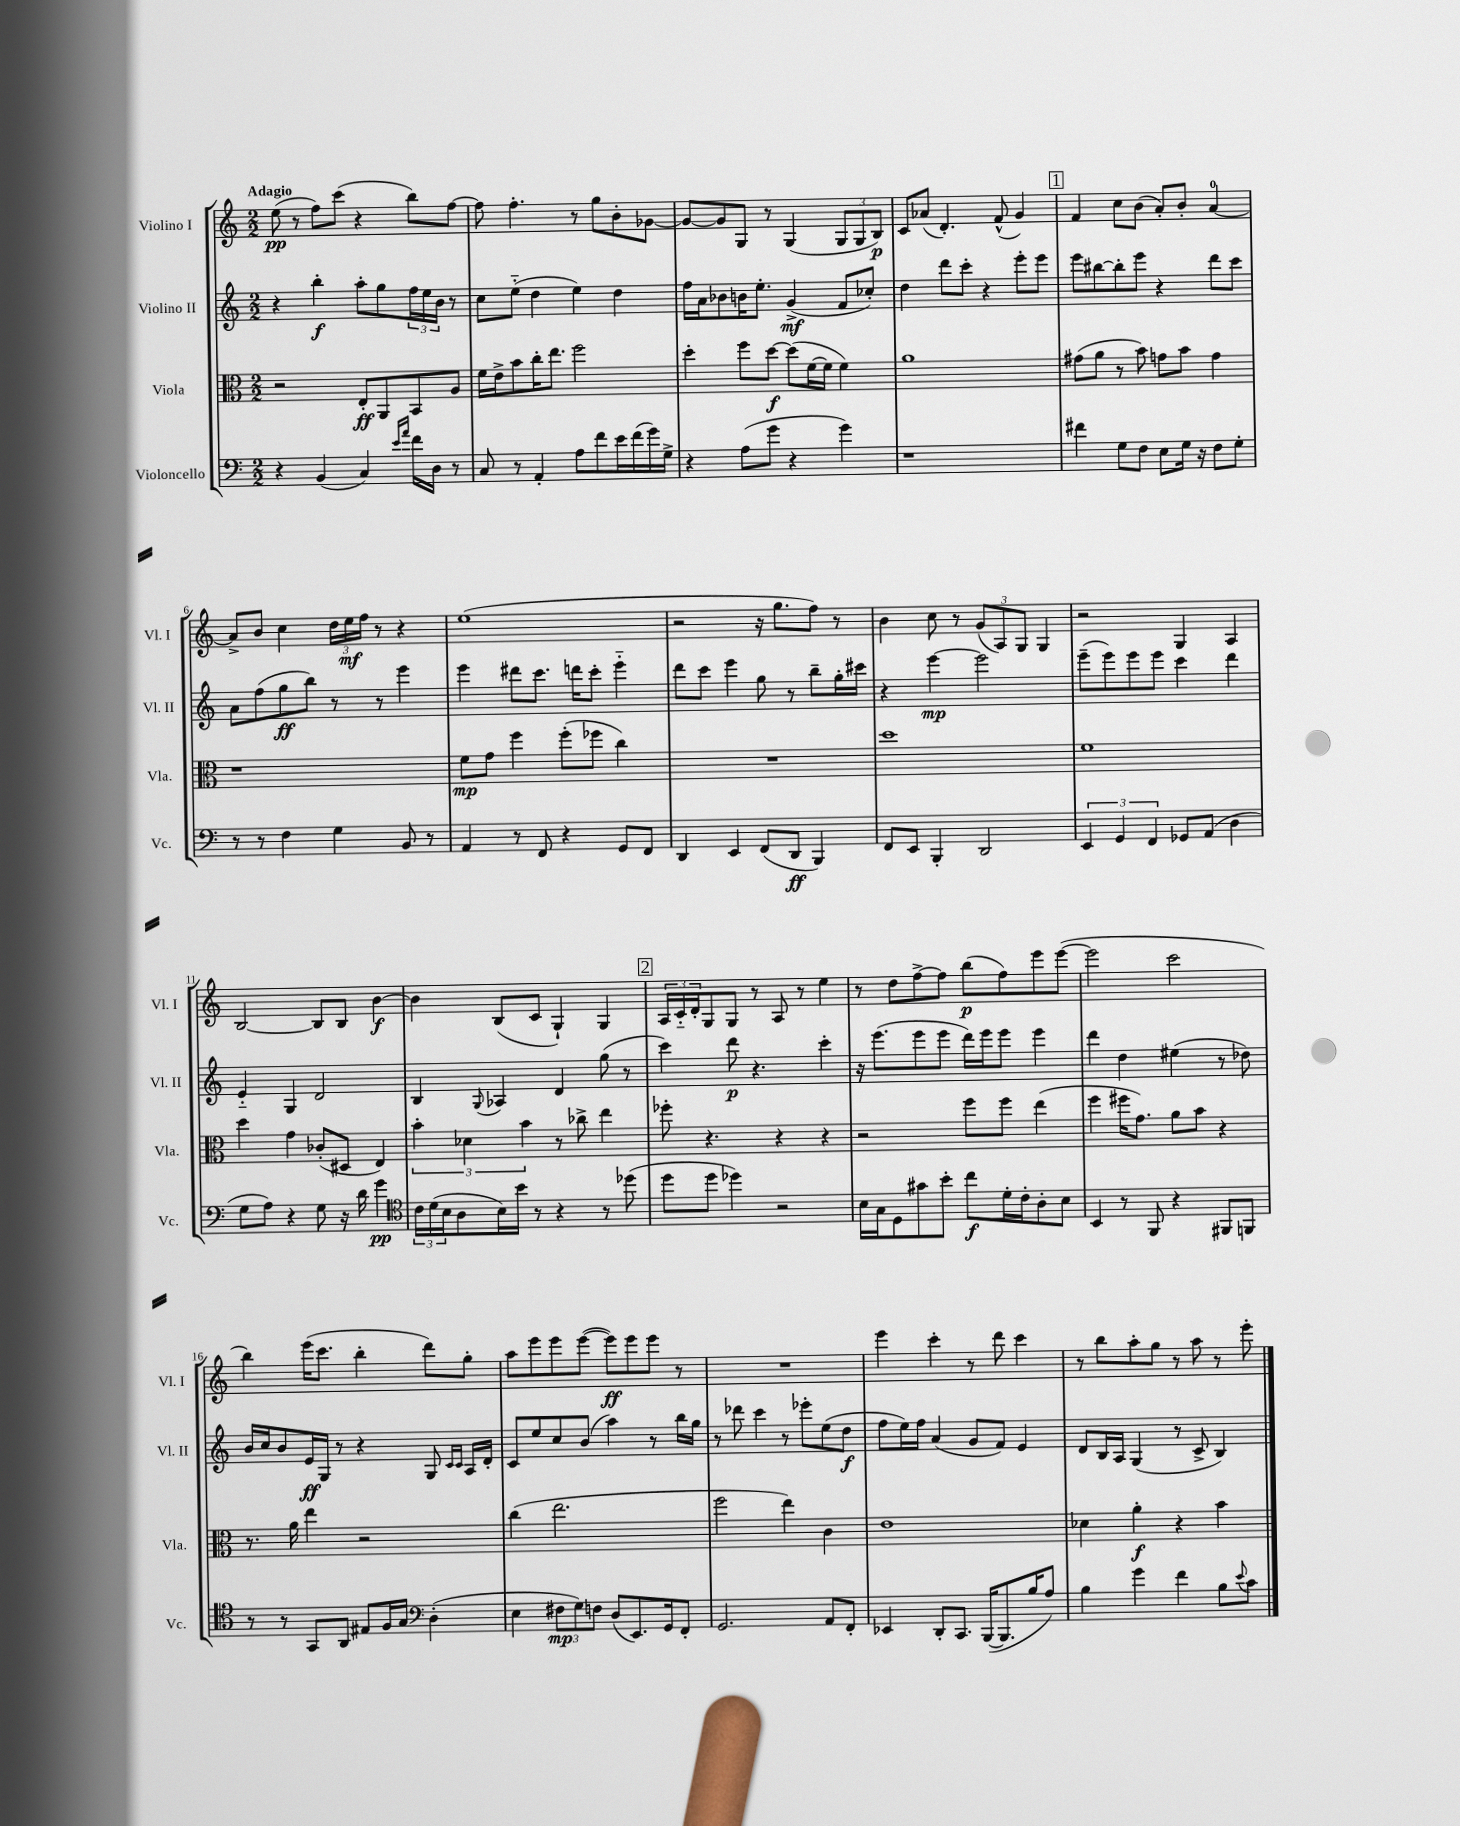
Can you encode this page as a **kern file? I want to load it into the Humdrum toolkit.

**kern	**dynam	**kern	**dynam	**kern	**dynam	**kern	**dynam
*part4	*part4	*part3	*part3	*part2	*part2	*part1	*part1
*staff4	*staff4	*staff3	*staff3	*staff2	*staff2	*staff1	*staff1
*I"Violoncello	*	*I"Viola	*	*I"Violino II	*	*I"Violino I	*
*I'Vc.	*	*I'Vla.	*	*I'Vl. II	*	*I'Vl. I	*
*clefF4	*	*clefC3	*	*clefG2	*	*clefG2	*
*k[]	*	*k[]	*	*k[]	*	*k[]	*
*M2/2	*	*M2/2	*	*M2/2	*	*M2/2	*
=1	=1	=1	=1	=1	=1	=1	=1
!	!	!	!	!	!	!LO:TX:a:B:t=Adagio	!
4r	.	2r	.	4r	.	(8ee\	pp
.	.	.	.	.	.	8r	.
(4BB/	.	.	.	4bb'\	f	8ff\L)	.
.	.	.	.	.	.	(8ccc\J	.
4C/)	.	8E'/L	ff	8aa'\L	.	4r	.
.	.	8AA/	.	8gg\	.	.	.
16qqe/LL	.	.	.	.	.	.	.
16qqa/JJ	.	.	.	.	.	.	.
16f\LL	.	8BB/	.	24ff\L	.	8bb\L)	.
.	.	.	.	24ee\	.	.	.
16D\JJ	.	.	.	.	.	.	.
.	.	.	.	24b\JJ	.	.	.
8r	.	8A/J	.	8r	.	[8ff\J	.
=2	=2	=2	=2	=2	=2	=2	=2
8C/	.	16f\LL	.	8cc\L	.	8ff\]	.
.	.	16e^\J	.	.	.	.	.
8r	.	8b\	.	(8ee\J	.	4.ff'\	.
4AA'/	.	16cc'\K	.	4dd\	.	.	.
.	.	8.ee\J	.	.	.	.	.
8A\L	.	2ff\	.	4ee\)	.	8r	.
8f\	.	.	.	.	.	8gg\L	.
16e\L	.	.	.	4dd\	.	8b'\	.
(16f\	.	.	.	.	.	.	.
16g\)	.	.	.	.	.	[8g-X\J	.
16G^\JJ	.	.	.	.	.	.	.
=3	=3	=3	=3	=3	=3	=3	=3
4r	.	4dd'\	.	16ff\LL	.	8g-/L_	.
.	.	.	.	16a\J	.	.	.
.	.	.	.	8b-X\	.	8g-/]	.
(8A\L	.	8ff\L	.	16bn\K	.	8G/J	.
.	.	.	.	8.ee'\J	.	.	.
8g\J	.	[8dd\J	f	.	.	8r	.
4r	.	(8dd\L]	.	(4g^/	mf	(4G/	.
.	.	[16f\L	.	.	.	.	.
.	.	16f\JJ]	.	.	.	.	.
4g\)	.	4f\)	.	8f/L	.	12G/L	.
.	.	.	.	.	.	12G/	.
.	.	.	.	8cc-X'/J)	.	.	.
.	.	.	.	.	.	12B/J)	p
=4	=4	=4	=4	=4	=4	=4	=4
1r	.	1a	.	4dd\	.	8c/L	.
.	.	.	.	.	.	(8a-X/J	.
.	.	.	.	8ddd\L	.	4.d'/)	.
.	.	.	.	8ccc'\J	.	.	.
.	.	.	.	4r	.	.	.
.	.	.	.	.	.	(8f^^/	.
.	.	.	.	8eee'\L	.	4g/)	.
.	.	.	.	8eee\J	.	.	.
!!LO:REH:place=s1:t=1
=5	=5	=5	=5	=5	=5	=5	=5
4f#X\	.	(8g#X\L	.	8eee\L	.	4f/	.
.	.	8a\J	.	[8bb#X\	.	.	.
8G\L	.	8r	.	8bb#'\]	.	8cc\L	.
8F\J	.	8b\)	.	8eee\J	.	(8b\J	.
8E\L	.	8gn\L	.	4r	.	8a'/L)	.
16G\Jk	.	8b\J	.	.	.	8b'/J	.
16r	.	.	.	.	.	.	.
8F\L	.	4g\	.	8ddd\L	.	[4a/	.
8G'\J	.	.	.	8ccc\J	.	.	.
!!LO:LB:g=z
=6	=6	=6	=6	=6	=6	=6	=6
8r	.	1r	.	8a\L	.	8a^/L]	.
8r	.	.	.	(8ff\	.	8b/J	.
4F\	.	.	.	8gg\	ff	4cc\	.
.	.	.	.	8bb\J)	.	.	.
4G\	.	.	.	8r	.	24dd\LL	.
.	.	.	.	.	.	24ee\	mf
.	.	.	.	.	.	24ff\JJ	.
.	.	.	.	8r	.	8r	.
8BB/	.	.	.	4eee\	.	4r	.
8r	.	.	.	.	.	.	.
=7	=7	=7	=7	=7	=7	=7	=7
4AA/	.	8f\L	mp	4eee\	.	(1ee	.
.	.	8g\J	.	.	.	.	.
8r	.	4ff\	.	8ddd#X\L	.	.	.
8FF/	.	.	.	8.ccc\J	.	.	.
4r	.	(8ff'\L	.	.	.	.	.
.	.	.	.	16dddn\KL	.	.	.
.	.	8ff-X\J	.	8ccc'\J	.	.	.
8GG/L	.	4cc\)	.	4eee\	.	.	.
8FF/J	.	.	.	.	.	.	.
=8	=8	=8	=8	=8	=8	=8	=8
4DD/	.	1r	.	8ddd\L	.	2r	.
.	.	.	.	8ccc\J	.	.	.
4EE/	.	.	.	4eee\	.	.	.
(8FF/L	.	.	.	8gg\	.	16r	.
.	.	.	.	.	.	8.gg\L	.
8DD/J	ff	.	.	8r	.	.	.
4BBB/)	.	.	.	8bb~\L	.	8ff\J)	.
.	.	.	.	16gg'\L	.	8r	.
.	.	.	.	16ccc#X\JJ	.	.	.
=9	=9	=9	=9	=9	=9	=9	=9
8FF/L	.	1dd	.	4r	.	4b\	.
8EE/J	.	.	.	.	.	.	.
4BBB'/	.	.	.	[4eee\	mp	8cc\	.
.	.	.	.	.	.	8r	.
2DD/	.	.	.	2eee\]	.	(12g/L	.
.	.	.	.	.	.	12A/)	.
.	.	.	.	.	.	12G/J	.
.	.	.	.	.	.	4G/	.
=10	=10	=10	=10	=10	=10	=10	=10
6EE/	.	1f	.	(8eee~\L	.	2r	.
.	.	.	.	8eee\)	.	.	.
6GG/	.	.	.	.	.	.	.
.	.	.	.	8eee\	.	.	.
6FF/	.	.	.	.	.	.	.
.	.	.	.	8eee\J	.	.	.
8GG-X/L	.	.	.	4ccc\	.	4G/	.
(8AA/J	.	.	.	.	.	.	.
4D\	.	.	.	4ddd\	.	4A/	.
!!LO:LB:g=z
=11	=11	=11	=11	=11	=11	=11	=11
8G\L	.	4dd\	.	4e/	.	[2B/	.
8A\J)	.	.	.	.	.	.	.
4r	.	4g\	.	4G/	.	.	.
8G\	.	(8c-X'/L	.	2d/	.	8B/L]	.
16r	.	8D#X/J	.	.	.	8B/J	.
16d\	.	.	.	.	.	.	.
4g\	pp	4E/)	.	.	.	[4b\	f
=12	=12	=12	=12	=12	=12	=12	=12
*clefC4	*	*	*	*	*	*	*
24c\LL	.	6b'\	.	4B/	.	4b\]	.
(24d\	.	.	.	.	.	.	.
24B\J	.	.	.	.	.	.	.
8A\	.	.	.	.	.	.	.
.	.	6d-X\	.	.	.	.	.
.	.	.	.	8qqG/	.	.	.
16B\L)	.	.	.	4A-X/	.	(8B/L	.
16b\JJ	.	.	.	.	.	.	.
.	.	6b\	.	.	.	.	.
8r	.	.	.	.	.	8c/J	.
4r	.	8r	.	4d/	.	4G`/)	.
.	.	8cc-X^\	.	.	.	.	.
8r	.	4ee\	.	(8gg\	.	4G/	.
(8dd-X\	.	.	.	8r	.	.	.
!!LO:REH:place=s1:t=2
=13	=13	=13	=13	=13	=13	=13	=13
8dd\L	.	8ff-X'\	.	4ccc\)	.	24A/LL	.
.	.	.	.	.	.	24c/	.
.	.	.	.	.	.	24d'/J	.
8dd\J	.	4.r	.	.	.	8G/	.
4dd-X\)	.	.	.	8ddd\	p	8G/J	.
.	.	.	.	4.r	.	8r	.
2r	.	4r	.	.	.	8A/	.
.	.	.	.	.	.	8r	.
.	.	4r	.	4ccc'\	.	4ee\	.
=14	=14	=14	=14	=14	=14	=14	=14
16B\LL	.	2r	.	16r	.	8r	.
16G\J	.	.	.	(8.eee\L	.	.	.
8D\	.	.	.	.	.	8dd\L	.
8g#X\	.	.	.	8eee\	.	[8ff^\	.
8b'\J	.	.	.	8eee\J	.	8ff\J]	.
8cc\L	f	8ff\L	.	16ddd\LL)	.	(8bb\L	p
.	.	.	.	16eee\J	.	.	.
16d'\L	.	8ff\J	.	8eee\J	.	8ff\)	.
16c'\J	.	.	.	.	.	.	.
8A'\	.	(4ee\	.	4eee\	.	8eee\	.
8B\J	.	.	.	.	.	([8eee\J	.
=15	=15	=15	=15	=15	=15	=15	=15
4BB/	.	4ff\	.	4ddd\	.	2eee\]	.
8r	.	16ff#X\KL	.	4dd\	.	.	.
.	.	8.g\J)	.	.	.	.	.
8FF/	.	.	.	.	.	.	.
4r	.	8a\L	.	(4ee#X\	.	2ccc\	.
.	.	8b\J	.	.	.	.	.
8FF#X/L	.	4r	.	8r	.	.	.
8FFn/J	.	.	.	8dd-X\)	.	.	.
!!LO:LB:g=z
=16	=16	=16	=16	=16	=16	=16	=16
8r	.	8.r	.	16b/LL	.	4bb\)	.
.	.	.	.	16cc/J	.	.	.
8r	.	.	.	8b/	.	.	.
.	.	16a\	.	.	.	.	.
8GG/L	.	4ee\	.	16e/L	ff	(16eee\KL	.
.	.	.	.	16G/JJ	.	8.ccc\J	.
8AA/J	.	.	.	8r	.	.	.
8E#X/L	.	2r	.	4r	.	4bb'\	.
16F/L	.	.	.	.	.	.	.
16G/JJ	.	.	.	.	.	.	.
*clefF4	*	*	*	*	*	*	*
(4D'\	.	.	.	8G/	.	8ddd\L)	.
.	.	.	.	16qqc/LL	.	.	.
.	.	.	.	16qqc/JJ	.	.	.
.	.	.	.	16A/LL	.	8gg'\J	.
.	.	.	.	16d'/JJ	.	.	.
=17	=17	=17	=17	=17	=17	=17	=17
4E\	.	(4cc\	.	8c/L	.	8aa\L	.
.	.	.	.	8ee/	.	8eee\	.
12F#X\L	mp	2.ee\	.	8cc/	.	8eee\	.
12G\)	.	.	.	.	.	.	.
.	.	.	.	(8b/J	.	([8eee\J	.
12Fn\J	.	.	.	.	.	.	.
(8D/L	.	.	.	4aa\)	.	8eee\L])	ff
8.EE/)	.	.	.	.	.	8eee\	.
.	.	.	.	8r	.	8eee\J	.
16GG/k	.	.	.	.	.	.	.
8FF'/J	.	.	.	16bb\LL	.	8r	.
.	.	.	.	16gg\JJ	.	.	.
=18	=18	=18	=18	=18	=18	=18	=18
2.GG/	.	2ff\	.	8r	.	1r	.
.	.	.	.	8ddd-X\	.	.	.
.	.	.	.	4ccc\	.	.	.
.	.	4ee\)	.	8r	.	.	.
.	.	.	.	8eee-X'\L	.	.	.
8AA/L	.	4c\	.	(8ee\	.	.	.
8FF'/J	.	.	.	8dd\J	f	.	.
=19	=19	=19	=19	=19	=19	=19	=19
4EE-X/	.	1e	.	8ff\L	.	4eee\	.
.	.	.	.	16ee\L)	.	.	.
.	.	.	.	16ff\JJ	.	.	.
8DD'/L	.	.	.	(4a/	.	4ccc'\	.
8.CC/J	.	.	.	.	.	.	.
.	.	.	.	8g/L	.	8r	.
([16BBB/KL	.	.	.	.	.	.	.
8.BBB/]	.	.	.	8f/J)	.	8ddd\	.
.	.	.	.	4e/	.	4ccc\	.
16B/K	.	.	.	.	.	.	.
8A/J)	.	.	.	.	.	.	.
=20	=20	=20	=20	=20	=20	=20	=20
4B\	.	4d-X\	.	8d/L	.	8r	.
.	.	.	.	16B/L	.	8bb\L	.
.	.	.	.	16A/JJ	.	.	.
4g\	.	4a'\	f	(4G/	.	8aa'\	.
.	.	.	.	.	.	8gg\J	.
4f\	.	4r	.	8r	.	8r	.
.	.	.	.	8c^/	.	8aa\	.
8B\L	.	4b\	.	4B/)	.	8r	.
8qqe/	.	.	.	.	.	.	.
8c\J	.	.	.	.	.	8eee'\	.
==	==	==	==	==	==	==	==
*-	*-	*-	*-	*-	*-	*-	*-
